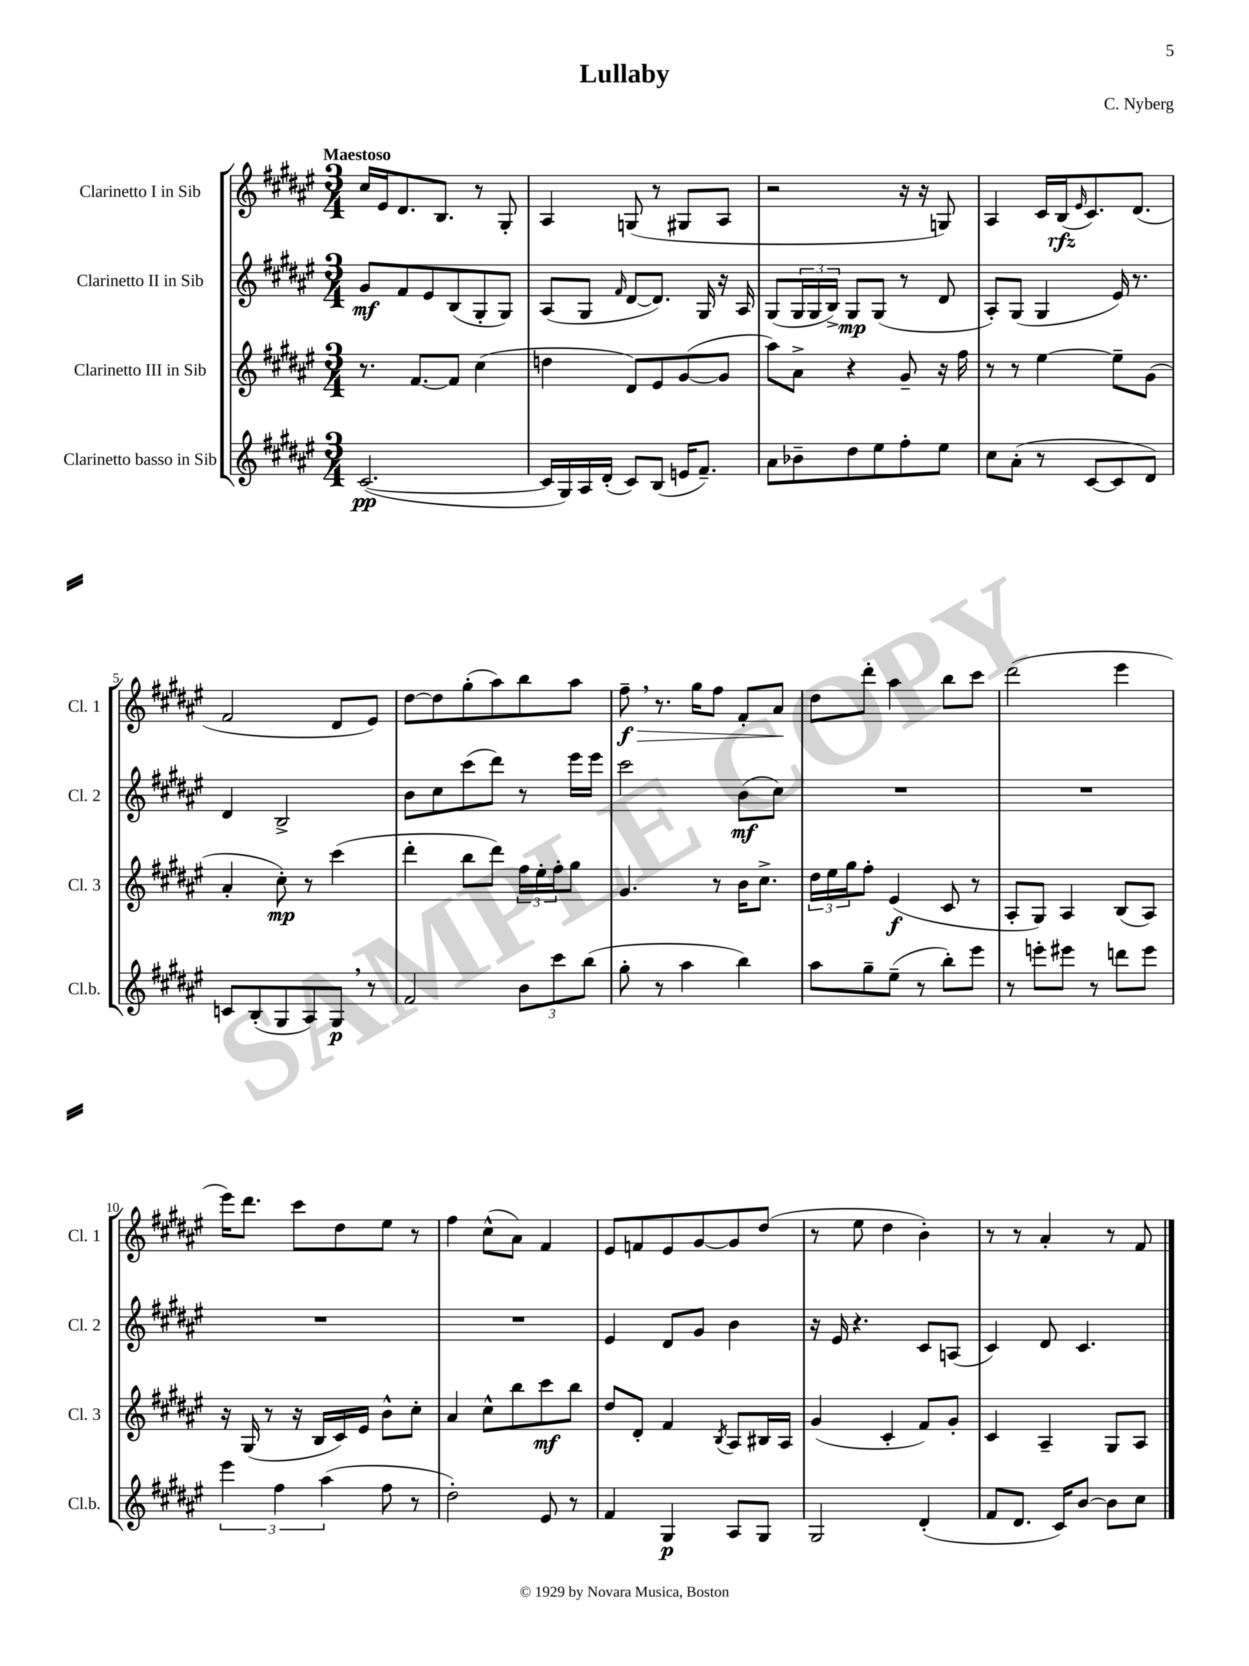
\header { title = "Lullaby" composer = "C. Nyberg" }
<<
\new StaffGroup <<
\new Staff = "s0" \with { instrumentName = "Clarinetto I in Sib" shortInstrumentName = "Cl. 1" } {
    \clef treble \key fis \major \numericTimeSignature \time 3/4 \tempo "Maestoso"
    cis''16 eis'16 dis'8. b8. r8 gis8-. |
    ais4 g8( r8 gis8 ais8 |
    r2 r16 r16 g8) |
    ais4 cis'16 b16\rfz( \grace { eis'16 } cis'8.) dis'8.( |
    fis'2 dis'8 eis'8) |
    dis''8~ dis''8 gis''8-.( ais''8) b''8 ais''8 |
    fis''8--\f\> \breathe r8. gis''16 fis''8 fis'8-. ais'8\! |
    dis''8 dis'''8-. ais''4 b''8 cis'''8 |
    dis'''2( eis'''4 |
    eis'''16) dis'''8. cis'''8 dis''8 eis''8 r8 |
    fis''4 cis''8-^( ais'8) fis'4 |
    eis'8 f'8 eis'8 gis'8~ gis'8 dis''8( |
    r8 eis''8 dis''4 b'4-.) |
    r8 r8 ais'4-. r8 fis'8 \bar "|." |
}
\new Staff = "s1" \with { instrumentName = "Clarinetto II in Sib" shortInstrumentName = "Cl. 2" } {
    \clef treble \key fis \major \numericTimeSignature \time 3/4
    gis'8\mf fis'8 eis'8 b8( gis8-. gis8) |
    ais8( gis8 \grace { fis'16 } dis'8~ dis'8.) gis16 r16 ais16 |
    gis8( \tuplet 3/2 { gis16 gis16 b16->) } gis8\mp gis8( r8 dis'8 |
    ais8-.) gis8( gis4 eis'16) r8. |
    dis'4 b2-> |
    b'8 cis''8 cis'''8( dis'''8) r8 eis'''16 eis'''16 |
    cis'''2 b'8\mf( cis''8) |
    R2. |
    R2. |
    R2. |
    R2. |
    eis'4 dis'8 gis'8 b'4 |
    r16 eis'16 r4. cis'8 a8( |
    cis'4) dis'8 cis'4. \bar "|." |
}
\new Staff = "s2" \with { instrumentName = "Clarinetto III in Sib" shortInstrumentName = "Cl. 3" } {
    \clef treble \key fis \major \numericTimeSignature \time 3/4
    r8. fis'8.~ fis'8 cis''4( |
    d''4 dis'8) eis'8 gis'8~( gis'8 |
    ais''8) ais'8-> r4 gis'8-- r16 fis''16 |
    r8 r8 eis''4~ eis''8-- gis'8( |
    ais'4-. cis''8-.\mp) r8 cis'''4( |
    dis'''4-. b''8 dis'''8) \tuplet 3/2 { fis''16 eis''16-. fis''16-. } gis''8 |
    gis'4. r8 b'16 cis''8.-> |
    \tuplet 3/2 { dis''16 eis''16 gis''16 } fis''8-. eis'4\f( cis'8 r8 |
    ais8-. gis8) ais4 b8( ais8) |
    r16 gis16( r8 r16 b16 cis'16) eis'16 b'8-^ cis''8-. |
    ais'4 cis''8-^ b''8 cis'''8\mf b''8 |
    dis''8 dis'8-. fis'4 \acciaccatura { b8 } ais8 bis16 ais16 |
    gis'4( cis'4-. fis'8) gis'8-. |
    cis'4 ais4-- gis8 ais8 \bar "|." |
}
\new Staff = "s3" \with { instrumentName = "Clarinetto basso in Sib" shortInstrumentName = "Cl.b." } {
    \clef treble \key fis \major \numericTimeSignature \time 3/4
    cis'2.~\pp( |
    cis'16 gis16) ais16 dis'16-.( cis'8) b8( e'16 fis'8.--) |
    ais'8 bes'8-- dis''8 eis''8 fis''8-. eis''8 |
    cis''8 ais'8-.( r8 cis'8~ cis'8 dis'8) |
    c'8 b8-.( gis8 ais8) gis8\p \breathe r8 |
    fis'2 \tuplet 3/2 { b'8 cis'''8 b''8( } |
    gis''8-. r8 ais''4 b''4) |
    ais''8 gis''8-- eis''8--( r8 b''8-.) eis'''8 |
    r8 e'''8-. eis'''8 r8 d'''8 eis'''8 |
    \tuplet 3/2 { eis'''4 fis''4 ais''4( } fis''8 r8 |
    dis''2-.) eis'8 r8 |
    fis'4 gis4\p ais8 gis8 |
    gis2 dis'4-.( |
    fis'8 dis'8. cis'16) b'8~ b'8 cis''8 \bar "|." |
}
>>
>>
